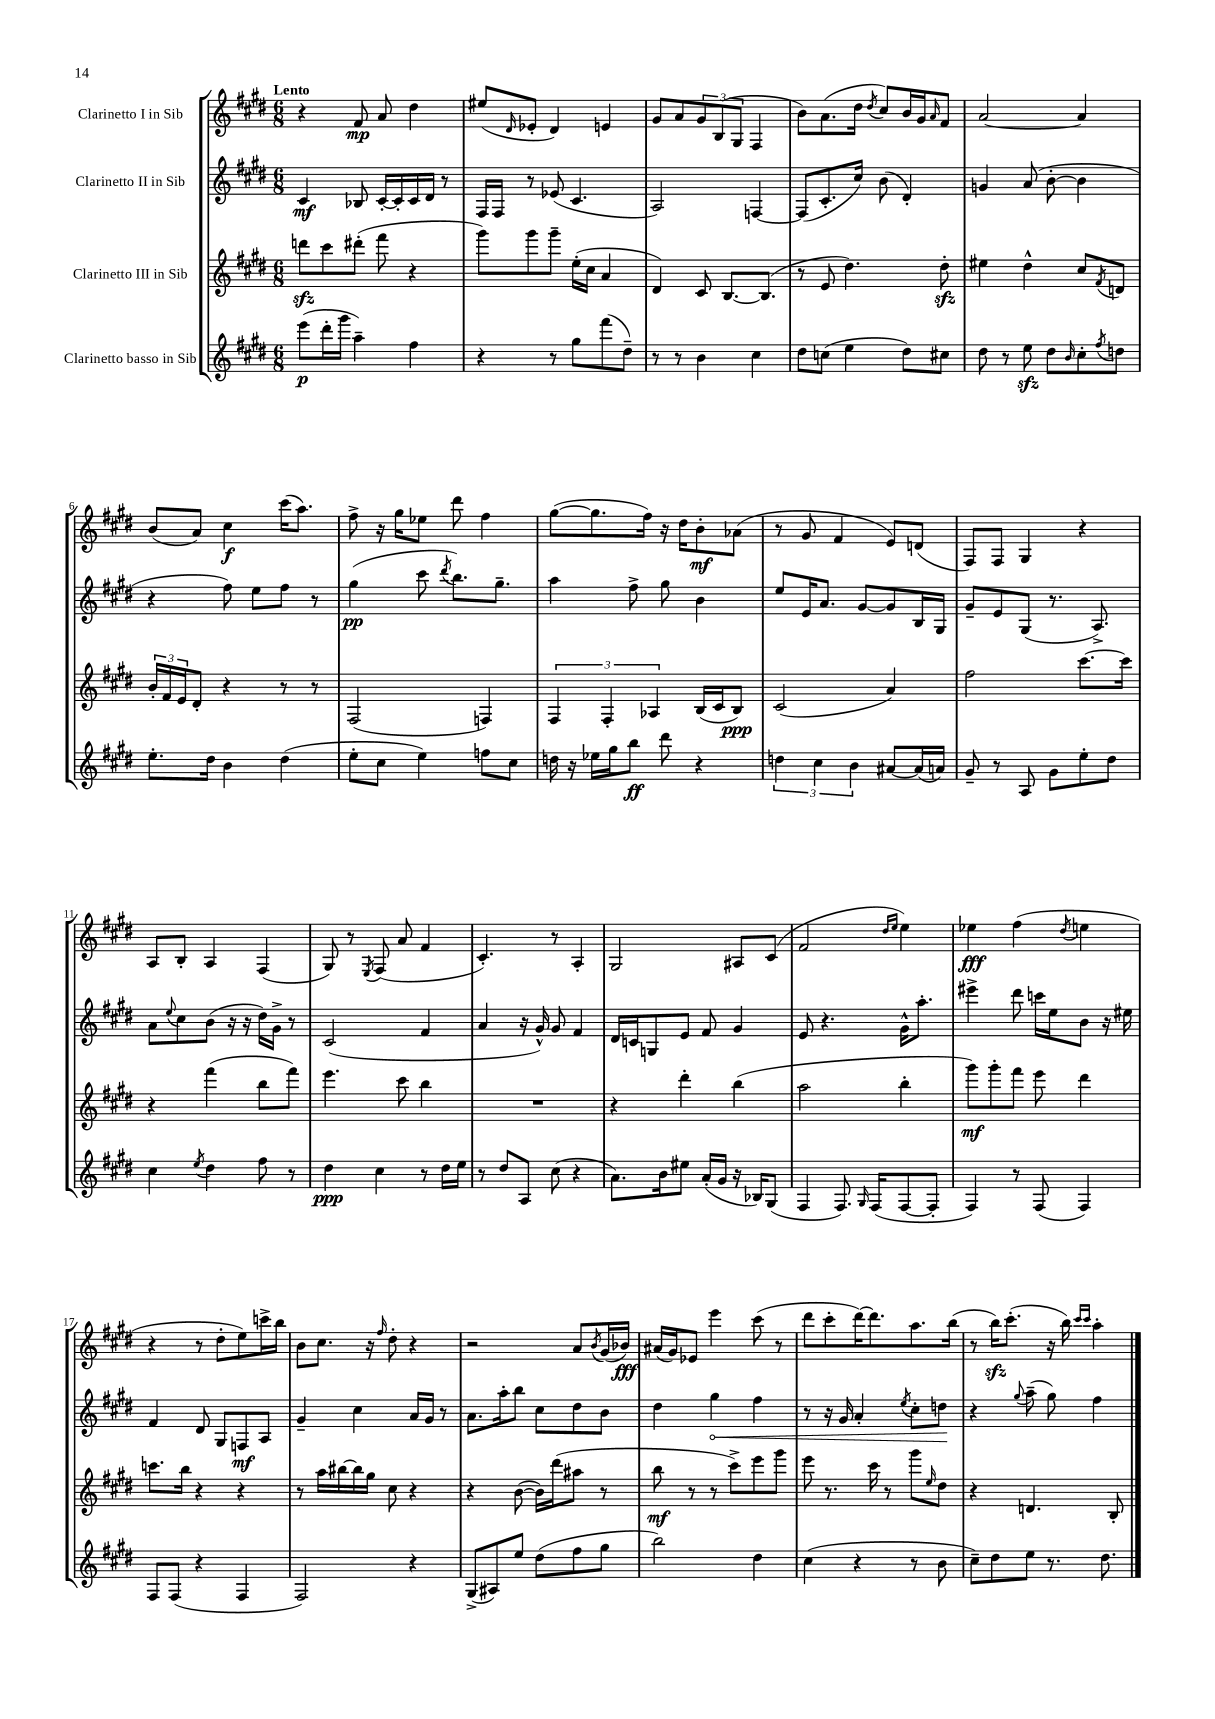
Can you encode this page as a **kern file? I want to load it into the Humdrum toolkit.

**kern	**kern	**kern	**kern
*staff4	*staff3	*staff2	*staff1
*clefG2	*clefG2	*clefG2	*clefG2
*k[f#c#g#d#]	*k[f#c#g#d#]	*k[f#c#g#d#]	*k[f#c#g#d#]
*M6/8	*M6/8	*M6/8	*M6/8
(8eee	8ddd	4c#	4r
16ddd#'	8ccc#	.	.
16ggg#	.	.	.
4aa~)	(8ddd#'	8B-	8f#
.	8fff#	[16c#'	8a
.	.	16c#']	.
4ff#	4r	16c#	4dd#
.	.	16d#	.
.	.	8r	.
=	=	=	=
4r	8ggg#)	16F#	(8ee#
.	.	16F#	.
.	.	.	16qqd#
.	8ggg#	8r	8e-'
8r	8ggg#~	(8e-	4d#)
8gg#	(16ee'	4.c#	.
.	16cc#	.	.
(8fff#	4a	.	4e
8dd#~)	.	.	.
=	=	=	=
8r	4d#)	2A)	8g#
8r	.	.	8a
4b	8c#	.	12g#
.	.	.	(12B
.	[8.B	.	.
.	.	.	12G#
4cc#	.	[4F	4F#
.	(8.B]	.	.
=	=	=	=
8dd#	8r	(8F]	8b)
(8cc	8e	8.c#'	(8.a
4ee	4.dd#)	.	.
.	.	16cc#)	16dd#
.	.	.	8qdd#
.	.	(8b	8cc#)
8dd#)	.	4d#')	16b
.	.	.	16g#
.	.	.	16qqa
8cc#	8dd#'	.	8f#
=	=	=	=
8dd#	4ee#	4g	[2a
8r	.	.	.
8ee	4dd#^^	(8a	.
8dd#	.	[8b'	.
16qqb	.	.	.
8cc#'	8cc#	4b]	4a]
8qff#	8qf#	.	.
8dd	8d	.	.
=	=	=	=
8.ee'	24b'	4r	(8b
.	24f#	.	.
.	24e	.	.
.	8d#'	.	8a)
16dd#	.	.	.
4b	4r	8ff#)	4cc#
.	.	8ee	.
(4dd#	8r	8ff#	(16ccc#
.	.	.	8.aa)
.	8r	8r	.
=	=	=	=
8ee'	(2F#	(4gg#	8ff#^
8cc#	.	.	16r
.	.	.	16gg#
4ee)	.	8ccc#	8ee-
.	.	8qddd#	.
.	.	8.bb)	8ddd#
8ff	4F)	.	4ff#
.	.	8.gg#~	.
8cc#	.	.	.
=	=	=	=
16dd	6F#	4aa	([8gg#
16r	.	.	.
16ee-	.	.	8.gg#]
.	6F#'	.	.
16gg#	.	.	.
8bb	.	8ff#^	.
.	.	.	16ff#)
.	6A-	.	.
8ddd#	.	8gg#	16r
.	.	.	16dd#
4r	(16B	4b	8b'
.	16c#	.	.
.	8B)	.	(8a-
=	=	=	=
6dd	(2c#	8ee	8r
.	.	16e	8g#
6cc#	.	.	.
.	.	8.a	.
.	.	.	4f#
6b	.	.	.
.	.	[8g#	.
[8a#	4a)	8g#]	8e)
(16a#]	.	16B	(8d
16a)	.	16G#	.
=	=	=	=
8g#~	2ff#	8g#~	8F#)
8r	.	8e	8F#
8A	.	(8G#	4G#
8g#	.	8.r	.
8ee'	[8.ccc#	.	4r
.	.	8.A^)	.
8dd#	.	.	.
.	16ccc#]	.	.
=	=	=	=
4cc#	4r	8a	8A
.	.	8qqee	.
.	.	8cc#	8B'
8qee	.	.	.
4dd#	(4fff#	(8b	4A
.	.	16r	.
.	.	16r	.
8ff#	8bb	16dd#)	(4F#
.	.	16g#^	.
8r	8fff#)	8r	.
=	=	=	=
4dd#	4.eee	(2c#	8G#)
.	.	.	8r
.	.	.	8qE
4cc#	.	.	(8F#
.	8ccc#	.	8a
8r	4bb	4f#	4f#
16dd#	.	.	.
16ee	.	.	.
=	=	=	=
8r	2.r	4a	4.c#')
8dd#	.	.	.
8A	.	16r	.
.	.	16g#^^)	.
(8cc#	.	8g#	8r
4r	.	4f#	4A'
=	=	=	=
8.a)	4r	16d#	2G#
.	.	16c	.
.	.	8G	.
16b	.	.	.
8ee#	4ddd#'	8e	.
(16a'	.	8f#	.
16g#	.	.	.
16r	(4bb	4g#	8A#
16B-)	.	.	.
(8G#	.	.	(8c#
=	=	=	=
4F#	2aa	8e	2f#
.	.	4.r	.
8.F#)	.	.	.
16qqG#	.	.	.
(16F#	.	.	.
.	.	.	16qqdd#
.	.	.	16qqee
[8F#	4bb'	16g#^^	4ee)
.	.	8.aa'	.
8F#']	.	.	.
=	=	=	=
4F#)	8ggg#)	4eee#^	4ee-
.	8ggg#'	.	.
8r	8fff#	8ddd#	(4ff#
(8F#	8eee	16ccc	.
.	.	16ee	.
.	.	.	8qdd#
4F#)	4ddd#	8b	4ee
.	.	16r	.
.	.	16ee#	.
=	=	=	=
8F#	8.ccc	4f#	4r
(8F#	.	.	.
.	16bb	.	.
4r	4r	8d#	8r
.	.	8G#	8dd#'
4F#	4r	8F	8ee)
.	.	8A	16ccc^
.	.	.	16bb
=	=	=	=
2F#)	8r	4g#~	8b
.	16aa	.	8.cc#
.	[16bb#	.	.
.	16bb#]	4cc#	.
.	16gg#	.	16r
.	.	.	16qqff#
.	8cc#	.	8dd#'
4r	4r	16a	4r
.	.	16g#	.
.	.	8r	.
=	=	=	=
(8G#^	4r	8.a	2r
8A#)	.	.	.
.	.	16aa'	.
8ee	([8b	8bb	.
(8dd#	16b])	8cc#	.
.	(16ddd#	.	.
8ff#	8aa#	8dd#	8a
.	.	.	8qb
8gg#	8r	8b	(16g#
.	.	.	16b-)
=	=	=	=
2bb)	8bb	4dd#	(16a#
.	.	.	16g#)
.	8r	.	8e-
.	8r	4gg#	4eee
.	8ccc#^)	.	.
4dd#	8eee	4ff#	(8ccc#
.	8ggg#	.	8r
=	=	=	=
(4cc#	8eee	8r	8ddd#
.	8.r	16r	8ccc#'
.	.	16g#	.
4r	.	4a'	[16ddd#)
.	16ccc#	.	8.ddd#]
.	8r	.	.
.	.	8qee	.
8r	8ggg#	8cc#'	8.aa
.	16qqee	.	.
8b	8dd#	8dd	.
.	.	.	(16bb
=	=	=	=
8cc#~)	4r	4r	8r
8dd#	.	.	16bb)
.	.	.	(8.ccc#'
.	.	8qqgg#	.
8ee	4.d	(8aa~	.
8.r	.	8gg#)	16r
.	.	.	16bb)
.	.	.	16qqccc#
.	.	.	16qqccc#
.	.	4ff#	4aa'
8.dd#	.	.	.
.	8B'	.	.
==	==	==	==
*-	*-	*-	*-
